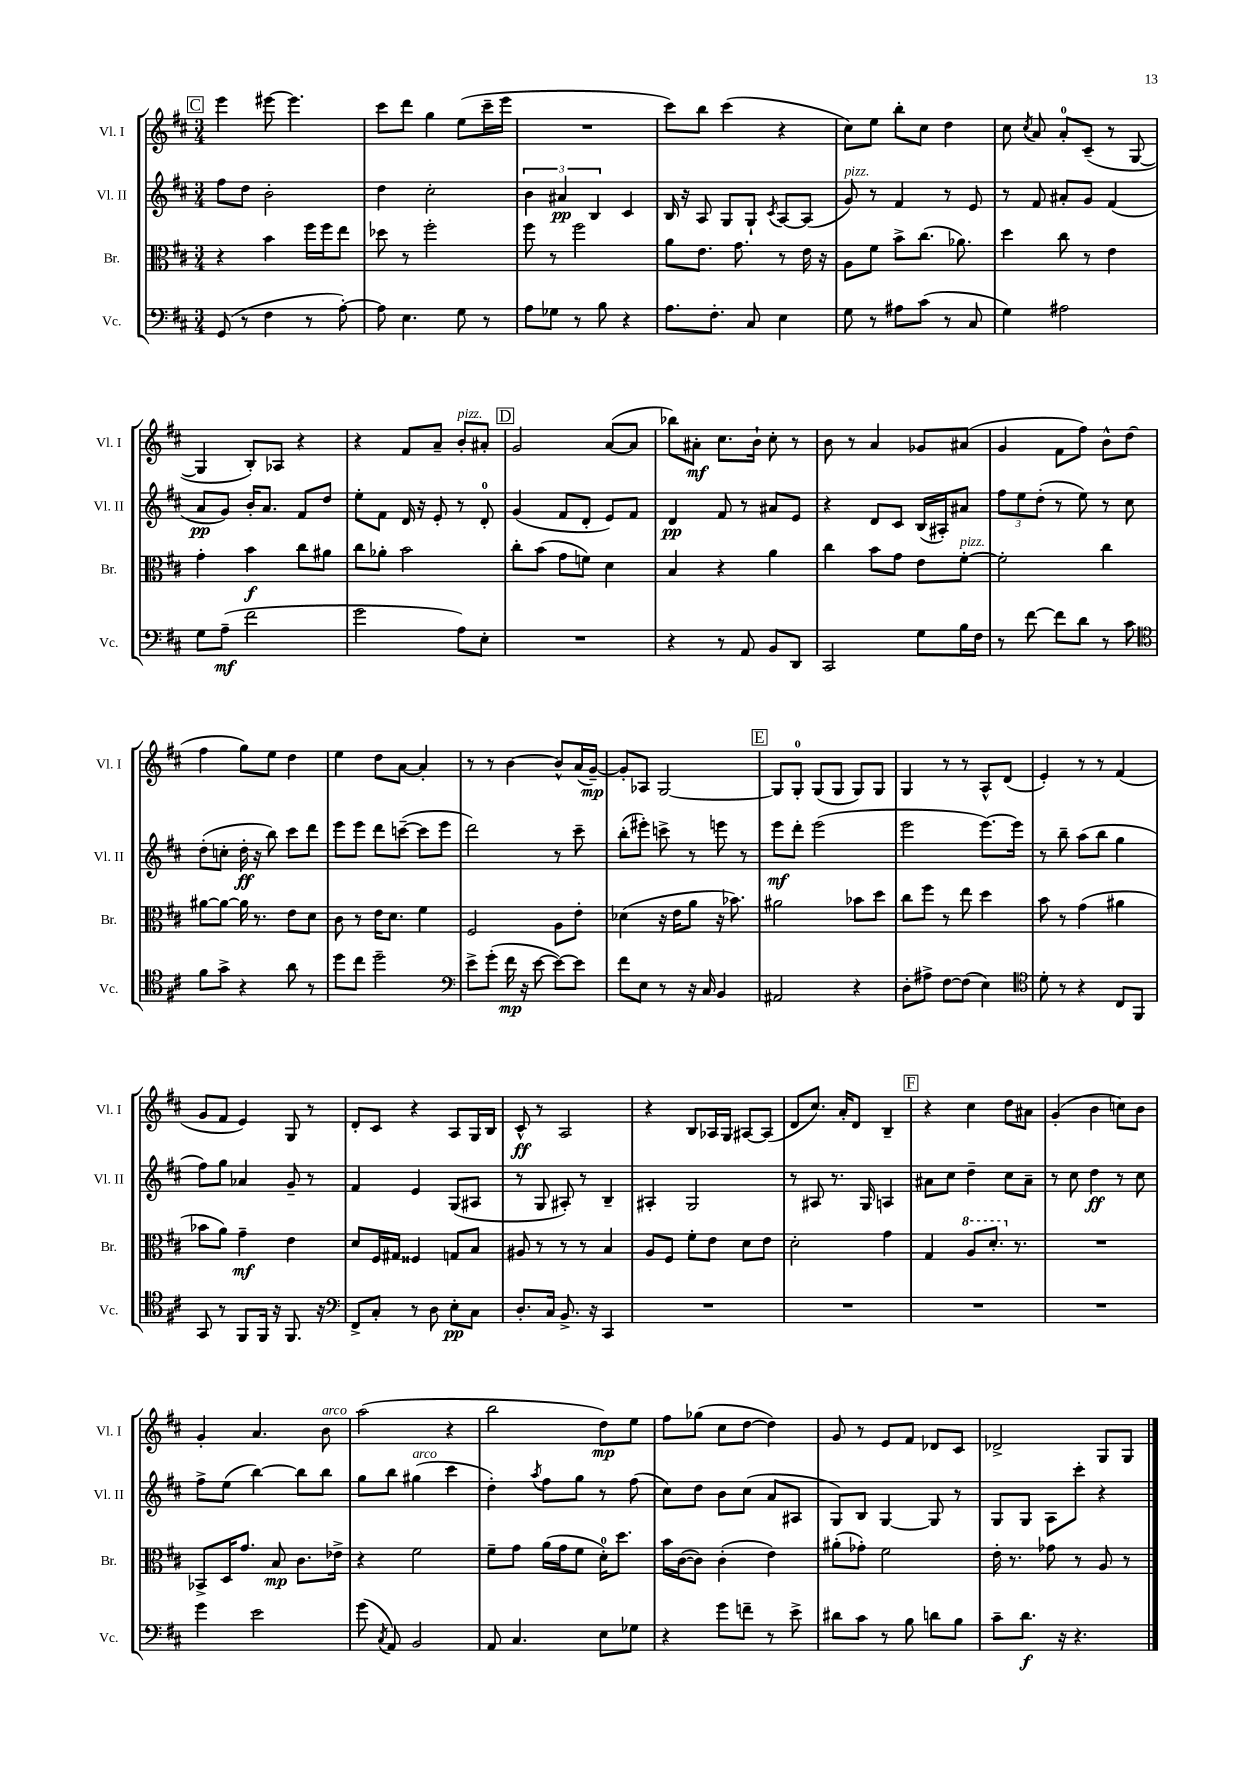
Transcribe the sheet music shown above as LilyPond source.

<<
\new StaffGroup <<
\new Staff = "s0" \with { instrumentName = "Vl. I" shortInstrumentName = "Vl. I" } {
    \clef treble \key d \major \numericTimeSignature \time 3/4
    \autoBeamOff \mark \markup { \box "C" } e'''4 eis'''8~ eis'''4. |
    cis'''8[ d'''8] g''4 e''8[( cis'''16-- e'''16] |
    R2. |
    cis'''8[) b''8] cis'''4( r4 |
    cis''8[) e''8] b''8[-. cis''8] d''4 |
    cis''8 \acciaccatura { cis''8 } a'8 a'8[-0-. cis'8]--( r8 g8~ |
    g4 b8[-.) aes8] r4 |
    r4 fis'8[ a'8]-- b'8[-.^\markup { \italic "pizz." } ais'8]-. |
    \mark \markup { \box "D" } g'2 a'8[~( a'8] |
    bes''8[) ais'8]-.\mf cis''8.[ b'16]-! cis''8-. r8 |
    b'8 r8 a'4 ges'8[ ais'8]( |
    g'4 fis'8[ fis''8]) b'8[-^ d''8]( |
    fis''4 g''8[) e''8] d''4 |
    e''4 d''8[ a'8]~ a'4-. |
    r8 r8 b'4~ b'8[-^ a'16( g'16]~--\mp) |
    g'8[-. aes8] g2~ |
    \mark \markup { \box "E" } g8[ g8]-0-. g8[( g8] g8[) g8] |
    g4 r8 r8 a8[-^ d'8]( |
    e'4-.) r8 r8 fis'4( |
    g'8[ fis'8] e'4) g8 r8 |
    d'8[-. cis'8] r4 a8[ g16 b16] |
    cis'8-^\ff r8 a2 |
    r4 b8[ aes16 g16] ais8[~ ais8]( |
    d'8[ cis''8.]) a'16[-. d'8] b4-- |
    \mark \markup { \box "F" } r4 cis''4 d''8[ ais'8] |
    g'4-.( b'4 c''8[) b'8] |
    g'4-. a'4. b'8^\markup { \italic "arco" } |
    a''2( r4 |
    b''2 d''8[\mp) e''8] |
    fis''8[ ges''8]( cis''8[ d''8]~ d''4) |
    g'8 r8 e'8[ fis'8] des'8[ cis'8] |
    des'2-> g8[ g8] \bar "|." |
}
\new Staff = "s1" \with { instrumentName = "Vl. II" shortInstrumentName = "Vl. II" } {
    \clef treble \key d \major \numericTimeSignature \time 3/4
    \autoBeamOff \mark \markup { \box "C" } fis''8[ d''8] b'2-. |
    d''4 cis''2-. |
    \tuplet 3/2 { b'4 ais'4\pp b4 } cis'4 |
    b16 r16 a8 g8[ g8]-! \acciaccatura { cis'8 } a8[~ a8]( |
    g'8^\markup { \italic "pizz." }) r8 fis'4 r8 e'8 |
    r8 fis'8 ais'8[-. g'8] fis'4( |
    a'8[\pp g'8]) b'16[-. a'8.] fis'8[ d''8] |
    e''8[-. fis'8] d'16 r16 e'8-. r8 d'8-0-. |
    \mark \markup { \box "D" } g'4( fis'8[ d'8]-. e'8[) fis'8] |
    d'4\pp fis'8 r8 ais'8[ e'8] |
    r4 d'8[ cis'8] b16[( ais16-.) ais'8] |
    \tuplet 3/2 { fis''8[ e''8 d''8]-.( } r8 e''8) r8 cis''8 |
    d''8[-.( c''8]-. d''16-.\ff r16 b''8) cis'''8[ d'''8] |
    e'''8[ e'''8] d'''8[ c'''8]~--( c'''8[ e'''8] |
    d'''2) r8 cis'''8-- |
    b''8[-.( eis'''8]-.) c'''8-> r8 e'''8 r8 |
    \mark \markup { \box "E" } e'''8[\mf d'''8]-. e'''2( |
    e'''2 e'''8.[~) e'''16] |
    r8 b''8-- a''8[( b''8] g''4 |
    fis''8[) g''8] aes'4 g'8-- r8 |
    fis'4 e'4 g8[( ais8] |
    r8 g8 ais8-.) r8 b4-- |
    ais4-. g2 |
    r8 ais8 r8. g16 a4 |
    \mark \markup { \box "F" } ais'8[ cis''8] d''4-- cis''8[ ais'8]-- |
    r8 cis''8 d''4\ff r8 cis''8 |
    fis''8[-> e''8]( b''4~) b''8[ b''8] |
    g''8[ b''8] gis''4^\markup { \italic "arco" }( cis'''4 |
    d''4-.) \acciaccatura { a''8 } fis''8[ g''8] r8 fis''8( |
    cis''8[) d''8] b'8[ cis''8]( a'8[ ais8] |
    g8[) b8] g4~ g8 r8 |
    g8[ g8] a8[ cis'''8]-. r4 \bar "|." |
}
\new Staff = "s2" \with { instrumentName = "Br." shortInstrumentName = "Br." } {
    \clef alto \key d \major \numericTimeSignature \time 3/4
    \autoBeamOff \mark \markup { \box "C" } r4 b'4 fis''16[ fis''16 e''8] |
    des''8 r8 fis''2-. |
    fis''8 r8 fis''2 |
    a'8[ e'8.] g'8. r8 e'16 r16 |
    a8[ fis'8] b'8[-> cis''8.]( aes'8.) |
    d''4 cis''8 r8 e'4 |
    g'4-. b'4\f cis''8[ ais'8] |
    cis''8[ aes'8]-. b'2 |
    \mark \markup { \box "D" } cis''8[-. b'8]( g'8[ f'8]) d'4 |
    b4 r4 a'4 |
    cis''4 b'8[ g'8] e'8[ fis'8]~-.^\markup { \italic "pizz." } |
    fis'2-. cis''4 |
    ais'8[~ ais'8]~ ais'16 r8. e'8[ d'8] |
    cis'8 r8 e'16[ d'8.] fis'4 |
    fis2 a8[ e'8]-. |
    des'4( r16 e'16[ a'8] r16 bes'8.) |
    \mark \markup { \box "E" } ais'2 bes'8[ d''8] |
    cis''8[ fis''8] r8 e''8 d''4 |
    b'8 r8 g'4( ais'4 |
    bes'8[ a'8]) g'4--\mf e'4 |
    d'8[ fis16 gis16] fisis4 g8[ b8] |
    ais8 r8 r8 r8 b4 |
    a8[ fis8] fis'8[-. e'8] d'8[ e'8] |
    d'2-. g'4 |
    \mark \markup { \box "F" } g4 \ottava #1 a'8[ d''8.]-. \ottava #0 r8. |
    R2. |
    bes,8[-> d16 g'8.] b8\mp cis'8.[ ees'16]-> |
    r4 fis'2 |
    fis'8[-- g'8] a'16[( g'16 fis'8] d'16[-0-.) d''8.] |
    b'16[ cis'16~( cis'8]) cis'4-.( e'4) |
    ais'8[-.( ges'8]-.) fis'2 |
    e'16-. r8. ges'8 r8 a8 r8 \bar "|." |
}
\new Staff = "s3" \with { instrumentName = "Vc." shortInstrumentName = "Vc." } {
    \clef bass \key d \major \numericTimeSignature \time 3/4
    \autoBeamOff \mark \markup { \box "C" } g,8( r8 fis4 r8 a8~-.) |
    a8 e4. g8 r8 |
    a8[ ges8] r8 b8 r4 |
    a8.[ fis8.]-. cis8 e4 |
    g8 r8 ais8[ cis'8]( r8 cis8 |
    g4) ais2 |
    g8[ a8]--\mf( fis'2 |
    g'2 a8[) e8]-. |
    \mark \markup { \box "D" } R2. |
    r4 r8 a,8 b,8[ d,8] |
    cis,2 g8[ b16 fis16] |
    r8 fis'8~ fis'8[ d'8] r8 cis'8 |
    \clef tenor fis'8[ g'8]-> r4 a'8 r8 |
    d''8[ cis''8] d''2-- |
    \clef bass e'8[-> g'8]-.( fis'16\mp r16 e'8~ e'8[~) e'8] |
    fis'8[ e8] r8 r16 cis16 b,4 |
    \mark \markup { \box "E" } ais,2 r4 |
    d8[-. ais8]-> fis8[~ fis8]( e4) |
    \clef tenor d'8-. r8 r4 cis8[ fis,8] |
    g,8 r8 fis,8[ fis,16] r16 fis,8. r16 |
    \clef bass fis,8[-> cis8]-. r8 d8 e8[-.\pp cis8] |
    d8.[-. cis16] b,8.-> r16 cis,4 |
    R2. |
    R2. |
    \mark \markup { \box "F" } R2. |
    R2. |
    g'4 e'2 |
    g'8( \acciaccatura { cis8 } a,8) b,2 |
    a,8 cis4. e8[ ges8] |
    r4 g'8[ f'8]-- r8 e'8-> |
    dis'8[ cis'8] r8 b8 d'8[ b8] |
    cis'8[-- d'8.]\f r16 r4. \bar "|." |
}
>>
>>
\layout { \context { \Score \remove "Bar_number_engraver" } }
